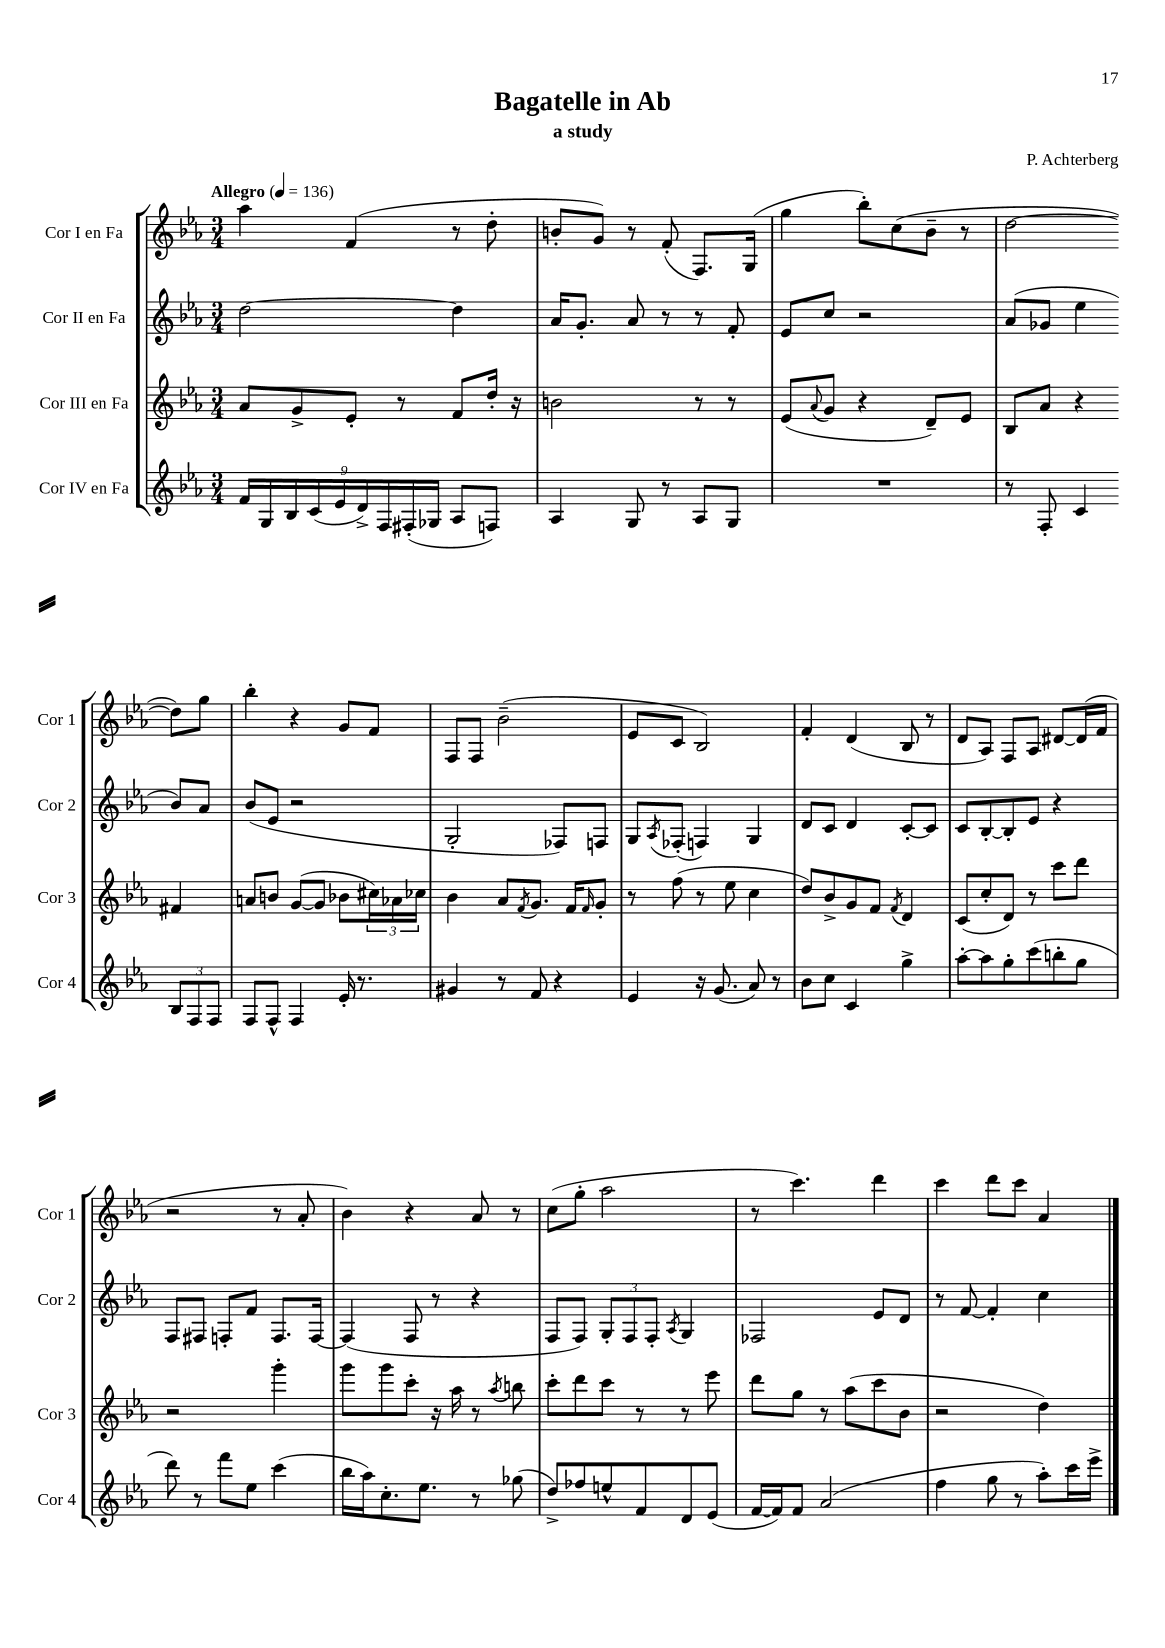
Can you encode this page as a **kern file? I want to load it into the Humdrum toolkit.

**kern	**kern	**kern	**kern
*part4	*part3	*part2	*part1
*staff4	*staff3	*staff2	*staff1
*I"Cor IV en Fa	*I"Cor III en Fa	*I"Cor II en Fa	*I"Cor I en Fa
*I'Cor 4	*I'Cor 3	*I'Cor 2	*I'Cor 1
*clefG2	*clefG2	*clefG2	*clefG2
*k[b-e-a-]	*k[b-e-a-]	*k[b-e-a-]	*k[b-e-a-]
*M3/4	*M3/4	*M3/4	*M3/4
*MM136	*MM136	*MM136	*MM136
=1	=1	=1	=1
!	!	!	!LO:TX:a:B:t=Allegro
18f/LL	8a-/L	[2dd\	4aa-\
18G/	.	.	.
18B-/	.	.	.
.	8g^/	.	.
(18c/	.	.	.
18e-/	.	.	.
.	8e-'/J	.	(4f/
18d^/)	.	.	.
18F/	.	.	.
.	8r	.	.
(18F#X'/	.	.	.
18G-X/JJ	.	.	.
8A-/L	8f/L	4dd\]	8r
8Fn/J)	16dd'/Jk	.	8dd'\
.	16r	.	.
=2	=2	=2	=2
4A-/	2bn\	16a-/KL	8bn'/L
.	.	8.g'/J	.
.	.	.	8g/J)
8G/	.	8a-/	8r
8r	.	8r	(8f'/
8A-/L	8r	8r	8.F/L)
8G/J	8r	8f'/	.
.	.	.	(16G/Jk
=3	=3	=3	=3
2.r	(8e-/L	8e-/L	4gg\
.	8qqa-/	.	.
.	8g/J	8cc/J	.
.	4r	2r	8bb-'\L)
.	.	.	(8cc\
.	8d~/L)	.	8b-~\J
.	8e-/J	.	8r
=4	=4	=4	=4
8r	8B-/L	(8a-/L	[2dd\
8F'/	8a-/J	8g-X/J	.
4c/	4r	4ee-\	.
12B-/L	4f#X/	8b-/L)	8dd\L])
12F/	.	.	.
.	.	8a-/J	8gg\J
12F/J	.	.	.
!!LO:LB:g=z
=5	=5	=5	=5
8F/L	8an/L	(8b-/L	4bb-'\
8F^^/J	8bn/J	8e-/J	.
4F/	([8g/L	2r	4r
.	8g/J]	.	.
16e-'/	8b-X\L	.	8g/L
8.r	.	.	.
.	24cc#X\L)	.	8f/J
.	24a-X\	.	.
.	24cc-X\JJ	.	.
=6	=6	=6	=6
4g#X/	4b-\	2G'/	8F/L
.	.	.	8F/J
8r	8a-/L	.	(2b-~\
.	8qf/	.	.
8f/	8.g/J	.	.
4r	.	8F-X/L)	.
.	16f/KL	.	.
.	16qqf/	.	.
.	8g'/J	8Fn/J	.
=7	=7	=7	=7
4e-/	8r	8G/L	8e-/L
.	.	8qA-/	.
.	(8ff\	(8F-X'/J	8c/J
16r	8r	4Fn/)	2B-/)
(8.g/	.	.	.
.	8ee-\	.	.
8a-/)	4cc\	4G/	.
8r	.	.	.
=8	=8	=8	=8
8b-\L	8dd/L)	8d/L	4f'/
8cc\J	8b-^/	8c/J	.
4c/	8g/	4d/	(4d/
.	8f/J	.	.
.	8qf/	.	.
4gg^\	4d/	[8c'/L	8B-/
.	.	8c/J]	8r
=9	=9	=9	=9
[8aa-'\L	(8c/L	8c/L	8d/L
8aa-\]	8cc'/	[8B-'/	8A-/J)
8gg'\	8d/J)	8B-'/]	8F/L
(8ccc\	8r	8e-/J	8A-/J
8bbn'\	8ccc\L	4r	[8d#X/L
8gg\J	8ddd\J	.	(16d#/L]
.	.	.	16f/JJ
!!LO:LB:g=z
=10	=10	=10	=10
8ddd\)	2r	8F/L	2r
8r	.	8F#X/J	.
8fff\L	.	8Fn'/L	.
8ee-\J	.	8f/J	.
(4ccc\	4ggg'\	8.F/L	8r
.	.	.	8a-'/
.	.	[16F/Jk	.
=11	=11	=11	=11
16bb-\LL	8ggg\L	(4F/]	4b-\)
16aa-\J)	.	.	.
8.cc'\	8ggg\	.	.
.	8ccc'\J	8F/	4r
8.ee-\J	.	.	.
.	16r	8r	.
.	16aa-\	.	.
8r	8r	4r	8a-/
.	8qaa-/	.	.
(8gg-X\	8bbn\	.	8r
=12	=12	=12	=12
8dd^/L)	8ccc'\L	8F/L	(8cc\L
8ff-X/	8ddd\	8F/J)	8gg'\J
8een^^/	8ccc\J	12G'/L	2aa-\
.	.	12F/	.
8f/	8r	.	.
.	.	12F'/J	.
.	.	8qA-/	.
8d/	8r	4G/	.
(8e-/J	8eee-\	.	.
=13	=13	=13	=13
[16f/LL	8ddd\L	2F-X/	8r
16f/J])	.	.	.
8f/J	8gg\J	.	4.ccc\)
(2a-/	8r	.	.
.	(8aa-\L	.	.
.	8ccc\	8e-/L	4ddd\
.	8b-\J	8d/J	.
=14	=14	=14	=14
4ff\	2r	8r	4ccc\
.	.	[8f/	.
8gg\	.	4f'/]	8ddd\L
8r	.	.	8ccc\J
8aa-'\L)	4dd\)	4cc\	4a-/
16ccc\L	.	.	.
16eee-^\JJ	.	.	.
==	==	==	==
*-	*-	*-	*-
